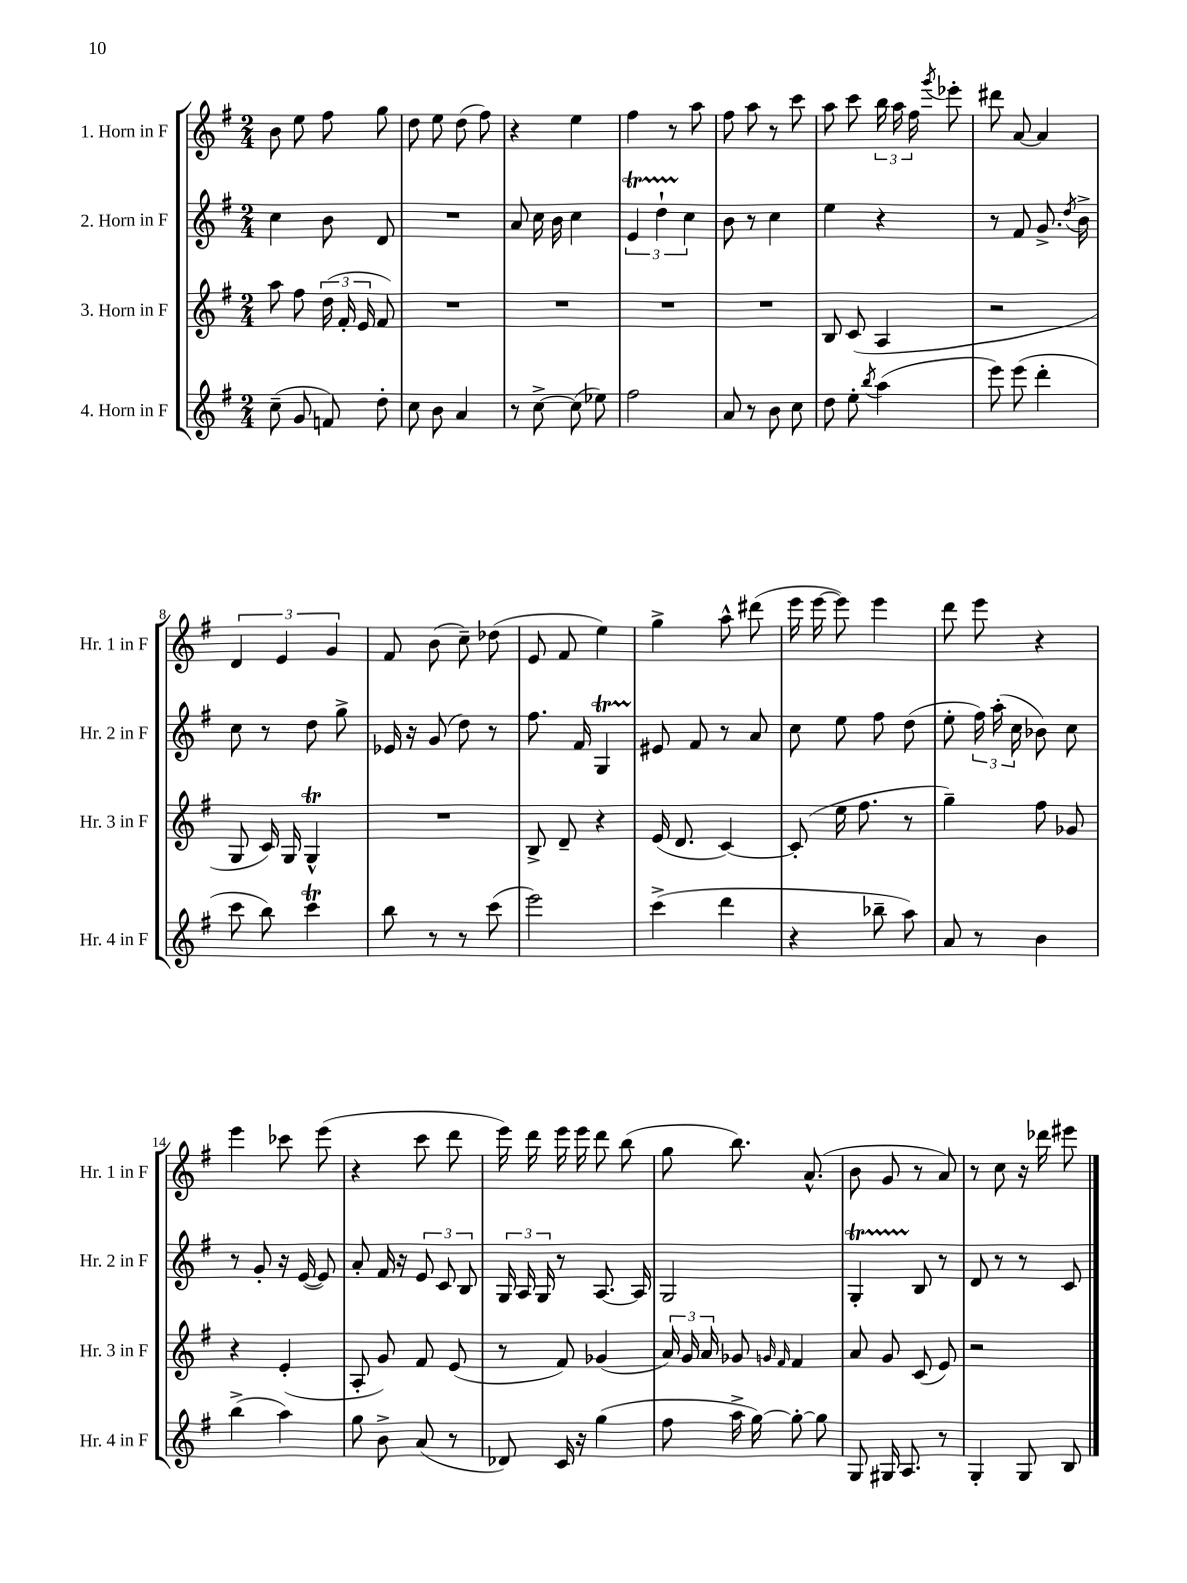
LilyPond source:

<<
\new StaffGroup <<
\new Staff = "s0" \with { instrumentName = "1. Horn in F" shortInstrumentName = "Hr. 1 in F" } {
    \clef treble \key g \major \numericTimeSignature \time 2/4
    \autoBeamOff b'8 e''8 fis''8 g''8 |
    d''8 e''8 d''8( fis''8) |
    r4 e''4 |
    fis''4 r8 a''8 |
    fis''8 a''8 r8 c'''8 |
    a''8 c'''8 \tuplet 3/2 { b''16 a''16 fis''16 } \acciaccatura { g'''8 } ees'''8-. |
    dis'''8 a'8~ a'4 |
    \tuplet 3/2 { d'4 e'4 g'4 } |
    fis'8 b'8( c''8--) des''8( |
    e'8 fis'8 e''4) |
    g''4-> a''8-^ dis'''8( |
    e'''16 e'''16~ e'''8) e'''4 |
    d'''8 e'''8 r4 |
    e'''4 ces'''8 e'''8( |
    r4 c'''8 d'''8 |
    e'''16) d'''16 e'''16 e'''16 d'''8 b''8( |
    g''8 b''8.) a'8.-^( |
    b'8 g'8 r8 a'8) |
    r8 c''8 r16 des'''16 eis'''8 \bar "|." |
}
\new Staff = "s1" \with { instrumentName = "2. Horn in F" shortInstrumentName = "Hr. 2 in F" } {
    \clef treble \key g \major \numericTimeSignature \time 2/4
    \autoBeamOff c''4 b'8 d'8 |
    R2 |
    a'8 c''16 b'16 c''4 |
    \tuplet 3/2 { e'4\startTrillSpan d''4-! c''4\stopTrillSpan } |
    b'8 r8 c''4 |
    e''4 r4 |
    r8 fis'8 g'8.-> \acciaccatura { d''8 } b'16-> |
    c''8 r8 d''8 g''8-> |
    ees'16 r16 g'8( d''8) r8 |
    fis''8. fis'16 g4\startTrillSpan |
    eis'8\stopTrillSpan fis'8 r8 a'8 |
    c''8 e''8 fis''8 d''8( |
    e''8-. \tuplet 3/2 { fis''16) a''16-.( c''16 } bes'8) c''8 |
    r8 g'8-. r16 e'16~( e'8) |
    a'8-. fis'16 r16 \tuplet 3/2 { e'8 c'8 b8 } |
    \tuplet 3/2 { g16 a16 g16 } r8 a8.~ a16 |
    g2 |
    g4-.\startTrillSpan b8\stopTrillSpan r8 |
    d'8 r8 r8 c'8 \bar "|." |
}
\new Staff = "s2" \with { instrumentName = "3. Horn in F" shortInstrumentName = "Hr. 3 in F" } {
    \clef treble \key g \major \numericTimeSignature \time 2/4
    \autoBeamOff a''8 fis''8 \tuplet 3/2 { d''16( fis'16-. e'16 } fis'8) |
    R2 |
    R2 |
    R2 |
    R2 |
    b8 c'8( a4 |
    r2 |
    g8 c'16) g16 g4-^\trill |
    R2 |
    b8-> d'8-- r4 |
    e'16( d'8. c'4~) |
    c'8-.( e''16 fis''8. r8 |
    g''4--) fis''8 ges'8 |
    r4 e'4-.( |
    a8-. g'8) fis'8 e'8( |
    r8 fis'8) ges'4( |
    \tuplet 3/2 { a'16) g'16 a'16 } ges'8 \grace { g'16 fis'16 } fis'4 |
    a'8 g'8 c'8( e'8) |
    r2 \bar "|." |
}
\new Staff = "s3" \with { instrumentName = "4. Horn in F" shortInstrumentName = "Hr. 4 in F" } {
    \clef treble \key g \major \numericTimeSignature \time 2/4
    \autoBeamOff c''8--( g'8 f'8) d''8-. |
    c''8 b'8 a'4 |
    r8 c''8~-> c''8( ees''8) |
    fis''2 |
    a'8 r8 b'8 c''8 |
    d''8 e''8-. \acciaccatura { b''8 } a''4( |
    e'''8) e'''8( d'''4-. |
    c'''8 b''8) c'''4\trill |
    b''8 r8 r8 c'''8( |
    e'''2) |
    c'''4->( d'''4 |
    r4 bes''8-- a''8) |
    a'8 r8 b'4 |
    b''4->( a''4) |
    g''8 b'8-> a'8( r8 |
    des'8) c'16 r16 g''4( |
    fis''8 a''16-> g''16~) g''8~-. g''8 |
    g8 gis16 a8. r8 |
    g4-. g8 b8 \bar "|." |
}
>>
>>
